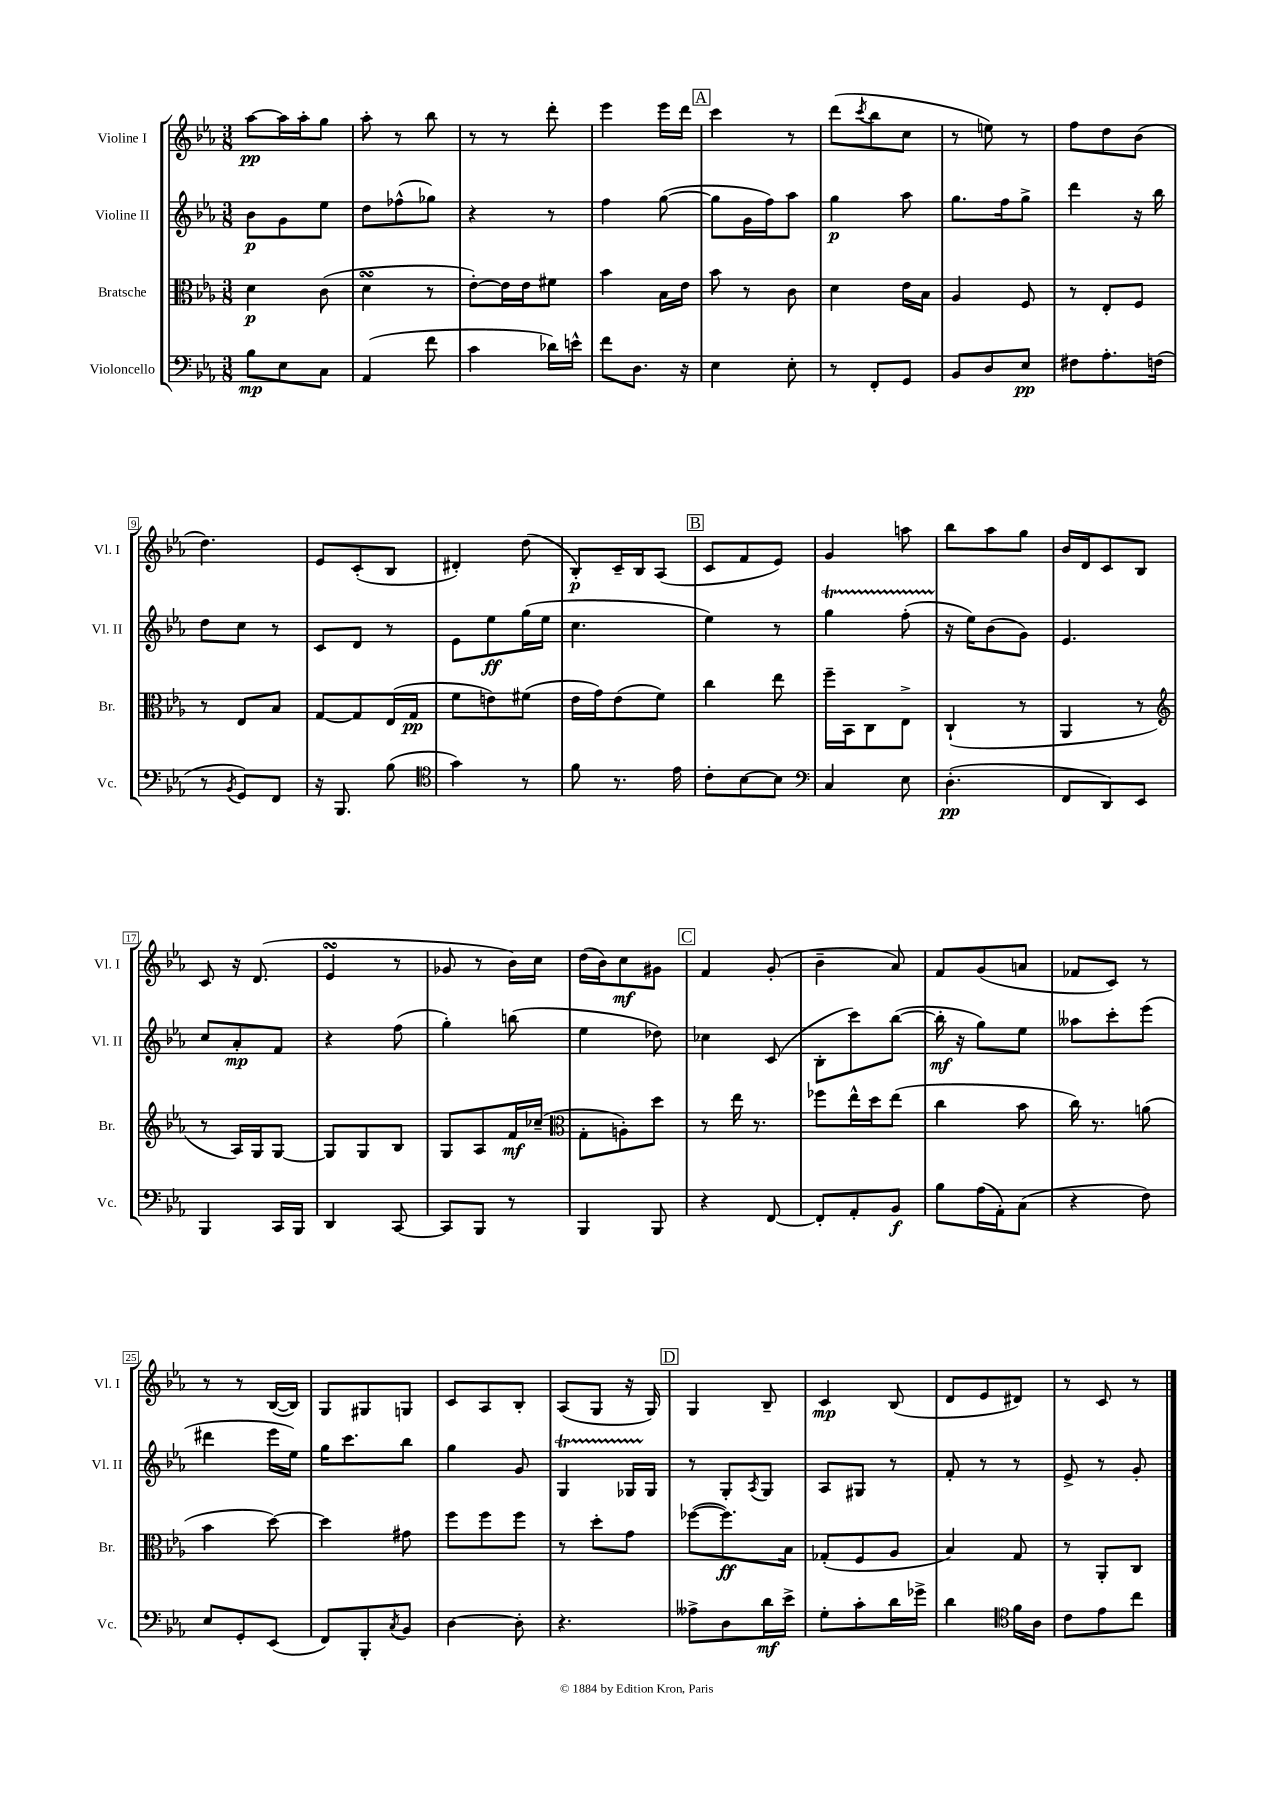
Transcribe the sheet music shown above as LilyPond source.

<<
\new StaffGroup <<
\new Staff = "s0" \with { instrumentName = "Violine I" shortInstrumentName = "Vl. I" } {
    \clef treble \key ees \major \numericTimeSignature \time 3/8
    aes''8~\pp aes''16 aes''16-. g''8 |
    aes''8-. r8 bes''8 |
    r8 r8 d'''8-. |
    ees'''4 ees'''16 d'''16 |
    \mark \markup { \box "A" } c'''4 r8 |
    d'''8( \acciaccatura { c'''8 } bes''8 c''8 |
    r8 e''8) r8 |
    f''8 d''8 bes'8( |
    d''4.) |
    ees'8 c'8-.( bes8 |
    dis'4-.) d''8( |
    bes8-.\p) c'16-- bes16 aes8( |
    \mark \markup { \box "B" } c'8 f'8 ees'8) |
    g'4 a''8 |
    bes''8 aes''8 g''8 |
    bes'16 d'16 c'8 bes8 |
    c'8 r16 d'8.( |
    ees'4\turn r8 |
    ges'8 r8 bes'16) c''16 |
    d''16( bes'16) c''8\mf gis'8 |
    \mark \markup { \box "C" } f'4 g'8-.( |
    bes'4-- aes'8) |
    f'8 g'8( a'8 |
    fes'8 c'8) r8 |
    r8 r8 bes16~( bes16) |
    g8 gis8 g8 |
    c'8 aes8 bes8-. |
    aes8( g8 r16 g16) |
    \mark \markup { \box "D" } g4 bes8-- |
    c'4\mp bes8( |
    d'8 ees'8 dis'8) |
    r8 c'8 r8 \bar "|." |
}
\new Staff = "s1" \with { instrumentName = "Violine II" shortInstrumentName = "Vl. II" } {
    \clef treble \key ees \major \numericTimeSignature \time 3/8
    bes'8\p g'8 ees''8 |
    d''8 fes''8-^( ges''8) |
    r4 r8 |
    f''4 g''8~( |
    \mark \markup { \box "A" } g''8 g'16 f''16) aes''8 |
    g''4\p aes''8 |
    g''8. f''16 g''8-> |
    d'''4 r16 bes''16 |
    d''8 c''8 r8 |
    c'8 d'8 r8 |
    ees'8 ees''8\ff g''16( ees''16 |
    c''4. |
    \mark \markup { \box "B" } ees''4) r8 |
    g''4\startTrillSpan f''8-.( |
    r16\stopTrillSpan ees''16) bes'8( g'8) |
    ees'4. |
    c''8 aes'8-.\mp f'8 |
    r4 f''8( |
    g''4-.) b''8( |
    ees''4 des''8) |
    \mark \markup { \box "C" } ces''4 c'8( |
    bes8-. c'''8) bes''8~( |
    bes''16-.\mf r16 g''8) ees''8 |
    aeses''8 c'''8-. ees'''8( |
    dis'''4 ees'''16 ees''16) |
    g''16 c'''8. bes''8 |
    g''4 g'8 |
    g4\startTrillSpan ges16 ges16\stopTrillSpan |
    \mark \markup { \box "D" } r8 g8-. \acciaccatura { aes8 } g8 |
    aes8 gis8 r8 |
    f'8-. r8 r8 |
    ees'8-> r8 g'8-. \bar "|." |
}
\new Staff = "s2" \with { instrumentName = "Bratsche" shortInstrumentName = "Br." } {
    \clef alto \key ees \major \numericTimeSignature \time 3/8
    d'4\p c'8( |
    d'4\turn r8 |
    ees'8~-.) ees'16 ees'16 fis'8 |
    bes'4 bes16 ees'16 |
    \mark \markup { \box "A" } bes'8 r8 c'8 |
    d'4 ees'16 bes16 |
    aes4 f8 |
    r8 ees8-. f8 |
    r8 ees8 bes8 |
    g8~ g8 ees16( g16\pp |
    f'8 e'8) fis'8( |
    ees'16 g'16) ees'8( f'8) |
    \mark \markup { \box "B" } c''4 ees''8 |
    f''16-- bes,16 c8 ees8-> |
    c4-!( r8 |
    aes,4 r8 |
    \clef treble r8 aes16) g16 g8~ |
    g8 g8 bes8 |
    g8 aes8 f'16\mf ces''16--( |
    \clef alto g8-. a8-.) d''8 |
    \mark \markup { \box "C" } r8 ees''16 r8. |
    fes''8 ees''16-^ d''16 ees''8( |
    c''4 bes'8 |
    c''16) r8. a'8( |
    bes'4 d''8~) |
    d''4 gis'8 |
    f''8 f''8 f''8 |
    r8 d''8-. g'8 |
    \mark \markup { \box "D" } fes''8~( fes''8.\ff) bes16 |
    ges8-.( f8 aes8 |
    bes4) g8 |
    r8 aes,8-. c8 \bar "|." |
}
\new Staff = "s3" \with { instrumentName = "Violoncello" shortInstrumentName = "Vc." } {
    \clef bass \key ees \major \numericTimeSignature \time 3/8
    bes8\mp ees8 c8 |
    aes,4( f'8 |
    c'4 des'16) e'16-^ |
    f'8 d8. r16 |
    \mark \markup { \box "A" } ees4 ees8-. |
    r8 f,8-. g,8 |
    bes,8 d8 ees8\pp |
    fis8 aes8.-. f16( |
    r8 \acciaccatura { bes,8 } g,8) f,8 |
    r16 bes,,8. bes8( |
    \clef tenor g'4) r8 |
    f'8 r8. ees'16 |
    \mark \markup { \box "B" } c'8-. bes8~ bes8 |
    \clef bass c4 ees8 |
    d4.-.\pp( |
    f,8 d,8) ees,8 |
    bes,,4 c,16 bes,,16 |
    d,4 c,8~ |
    c,8 bes,,8 r8 |
    bes,,4 bes,,8 |
    \mark \markup { \box "C" } r4 f,8~ |
    f,8-. aes,8-. bes,8\f |
    bes8 aes16( aes,16-.) c8( |
    r4 f8) |
    ees8 g,8-. ees,8( |
    f,8) bes,,8-. \acciaccatura { c8 } bes,8 |
    d4~ d8-. |
    r4. |
    \mark \markup { \box "D" } aeses8-> d8 d'16\mf ees'16-> |
    g8-. c'8-. d'16 ges'16-> |
    d'4 \clef tenor f'16 aes16 |
    c'8 ees'8 c''8 \bar "|." |
}
>>
>>
\layout { \context { \Score \override BarNumber.stencil = #(make-stencil-boxer 0.1 0.3 ly:text-interface::print) } }
